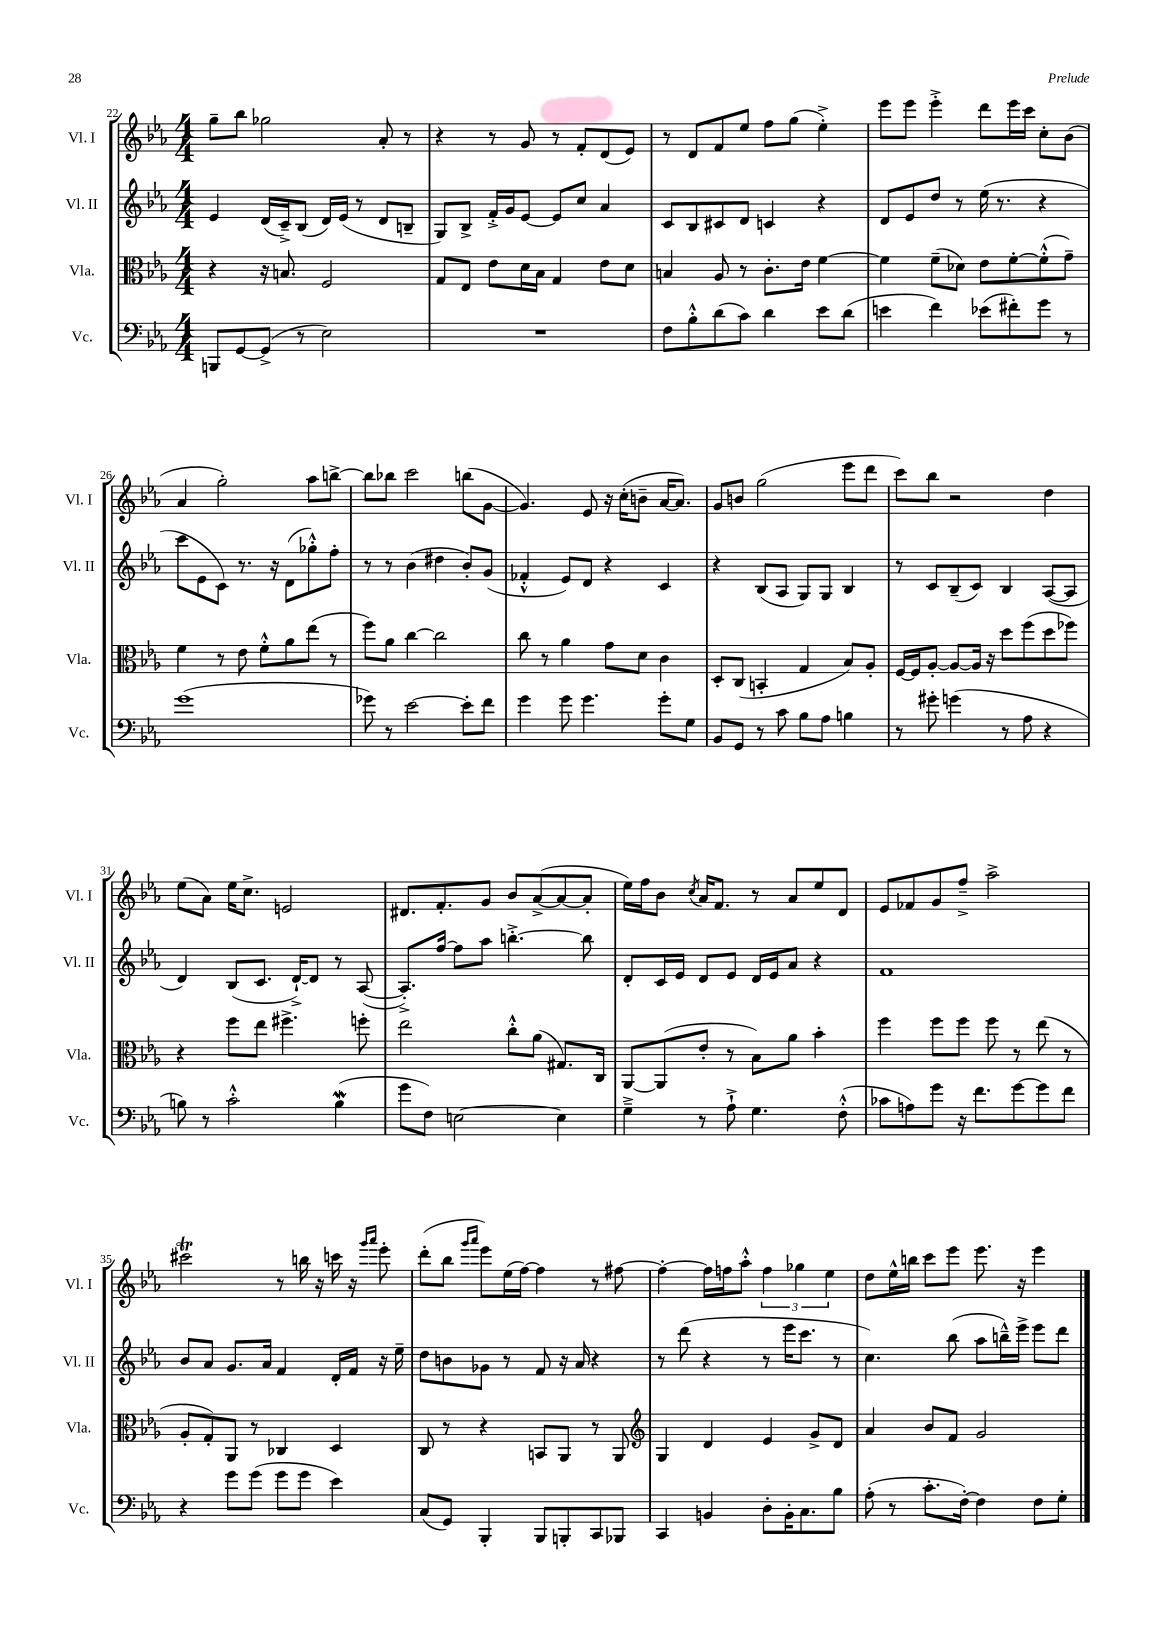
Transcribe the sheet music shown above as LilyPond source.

<<
\new StaffGroup <<
\new Staff = "s0" \with { instrumentName = "Vl. I" shortInstrumentName = "Vl. I" } {
    \clef treble \key ees \major \numericTimeSignature \time 4/4
    g''8-- bes''8 ges''2 aes'8-. r8 |
    r4 r8 g'8 r8 f'8-. d'8( ees'8) |
    r8 d'8 f'8 ees''8 f''8 g''8( ees''4-.->) |
    ees'''8 ees'''8 ees'''4-.-> d'''8 ees'''16 c'''16 c''8-. bes'8( |
    aes'4 g''2-.) aes''8 b''8~-> |
    b''8 bes''8 c'''2 b''8( g'8~ |
    g'4.) ees'8 r16 c''16-.( b'8-- aes'16~ aes'8.) |
    g'8 b'8 g''2( ees'''8 d'''8 |
    c'''8) bes''8 r2 d''4 |
    ees''8( aes'8) ees''16 c''8.-> e'2 |
    dis'8. f'8.-. g'8 bes'8 aes'8~->( aes'8~ aes'8-. |
    ees''16) f''16 bes'8 \acciaccatura { c''8 } aes'16 f'8. r8 aes'8 ees''8 d'8 |
    ees'8 fes'8 g'8 f''8---> aes''2-> |
    cis'''2\trill r8 b''16 r16 c'''16 r16 \grace { g'''16 aes'''16 } ees'''8-. |
    d'''8-.( bes''8 \grace { g'''16 aes'''16 } ees'''8) ees''16( f''16~) f''4 r8 fis''8~ |
    fis''4~-. fis''16 f''16 aes''8-.-^ \tuplet 3/2 { f''4 ges''4 ees''4 } |
    d''8 ees''16-^ b''16 c'''8 ees'''8 ees'''8. r16 ees'''4 \bar "|." |
}
\new Staff = "s1" \with { instrumentName = "Vl. II" shortInstrumentName = "Vl. II" } {
    \clef treble \key ees \major \numericTimeSignature \time 4/4
    ees'4 d'16( c'16--->) bes8( d'16) ees'16( r8 d'8 b8-- |
    g8) bes8-> f'16-.-> g'16 ees'8~ ees'8 c''8 aes'4 |
    c'8 bes8 cis'8 d'8 c'4 r4 |
    d'8 ees'8 d''8 r8 ees''16( r8. r4 |
    c'''8 ees'8 c'8) r8. r16 d'8( ges''8-.-^) f''8-. |
    r8 r8 bes'4( dis''4 bes'8-.) g'8( |
    fes'4-.-^ ees'8) d'8 r4 c'4 |
    r4 bes8( aes8 g8) g8 bes4 |
    r8 c'8 bes8--( c'8) bes4 aes8~( aes8 |
    d'4) bes8( c'8. d'16~-!->) d'8 r8 aes8~( |
    aes8.-.->) f''16~ f''8 aes''8 b''4.~-.-> b''8 |
    d'8-. c'16 ees'16 d'8 ees'8 d'16 ees'16 aes'8 r4 |
    f'1 |
    bes'8 aes'8 g'8. aes'16 f'4 d'16-. f'16 r16 ees''16-- |
    d''8 b'8 ges'8 r8 f'8 r16 aes'16 r4 |
    r8 d'''8( r4 r8 ees'''16 c'''8. r8 |
    c''4.) bes''8( aes''8 b''16---^) ees'''16-> ees'''8 d'''8 \bar "|." |
}
\new Staff = "s2" \with { instrumentName = "Vla." shortInstrumentName = "Vla." } {
    \clef alto \key ees \major \numericTimeSignature \time 4/4
    r4 r16 b8. f2 |
    g8 ees8 ees'8 d'16 bes16 g4 ees'8 d'8 |
    b4 aes8 r8 c'8.-. ees'16 f'4~ |
    f'4 f'8--( des'8) ees'8 f'8~-. f'8-.-^( g'8--) |
    f'4 r8 ees'8 f'8-.-^ aes'8 ees''8( r8 |
    f''8) aes'8 c''4~ c''2 |
    c''8 r8 aes'4 g'8 d'8 c'4 |
    d8-. c8( b,4-. g4 bes8) aes8-. |
    f16~ f16 aes8~-. aes8~ aes16 r16 d''8 f''8( d''8 fes''8) |
    r4 f''8 ees''8 fis''4.-> f''8-. |
    ees''2 c''8-.-^ aes'8( gis8.) c16 |
    aes,8~ aes,8( ees'8-. r8 bes8) aes'8 bes'4-. |
    f''4 f''8 f''8 f''8 r8 ees''8( r8 |
    aes8-. g8-.) aes,8 r8 ces4 d4 |
    c8 r8 r4 b,8 aes,8 r8 aes,8 |
    \clef treble g4 d'4 ees'4 g'8-> d'8 |
    aes'4 bes'8 f'8 g'2 \bar "|." |
}
\new Staff = "s3" \with { instrumentName = "Vc." shortInstrumentName = "Vc." } {
    \clef bass \key ees \major \numericTimeSignature \time 4/4
    b,,8 g,8~ g,8->( r8 ees2) |
    R1 |
    f8 bes8-.-^ d'8( c'8) d'4 ees'8 d'8( |
    e'4 f'4) ees'8( fis'8-.) g'8 r8 |
    g'1( |
    ges'8) r8 ees'2~ ees'8-. f'8 |
    g'4 g'8 g'4. g'8-. g8 |
    bes,8 g,8 r8 c'8 bes8 aes8 b4 |
    r8 gis'8-. g'4( r8 aes8 r4 |
    b8) r8 c'2-.-^ b4\mordent( |
    g'8 f8) e2~ e4 |
    g4---> r8 aes8-!-> g4. f8-.-^( |
    ces'8 a8) g'8 r16 f'8. g'8~ g'8 f'8 |
    r4 g'8 g'8( g'8 g'8 ees'4) |
    c8( g,8) bes,,4-. bes,,8 b,,8-. c,8 bes,,8 |
    c,4 b,4 d8-. b,16-. c8. bes8 |
    aes8-.( r8 c'8.-. f16~-.) f4 f8 g8-. \bar "|." |
}
>>
>>
\layout { \context { \Score currentBarNumber = #22 } }
